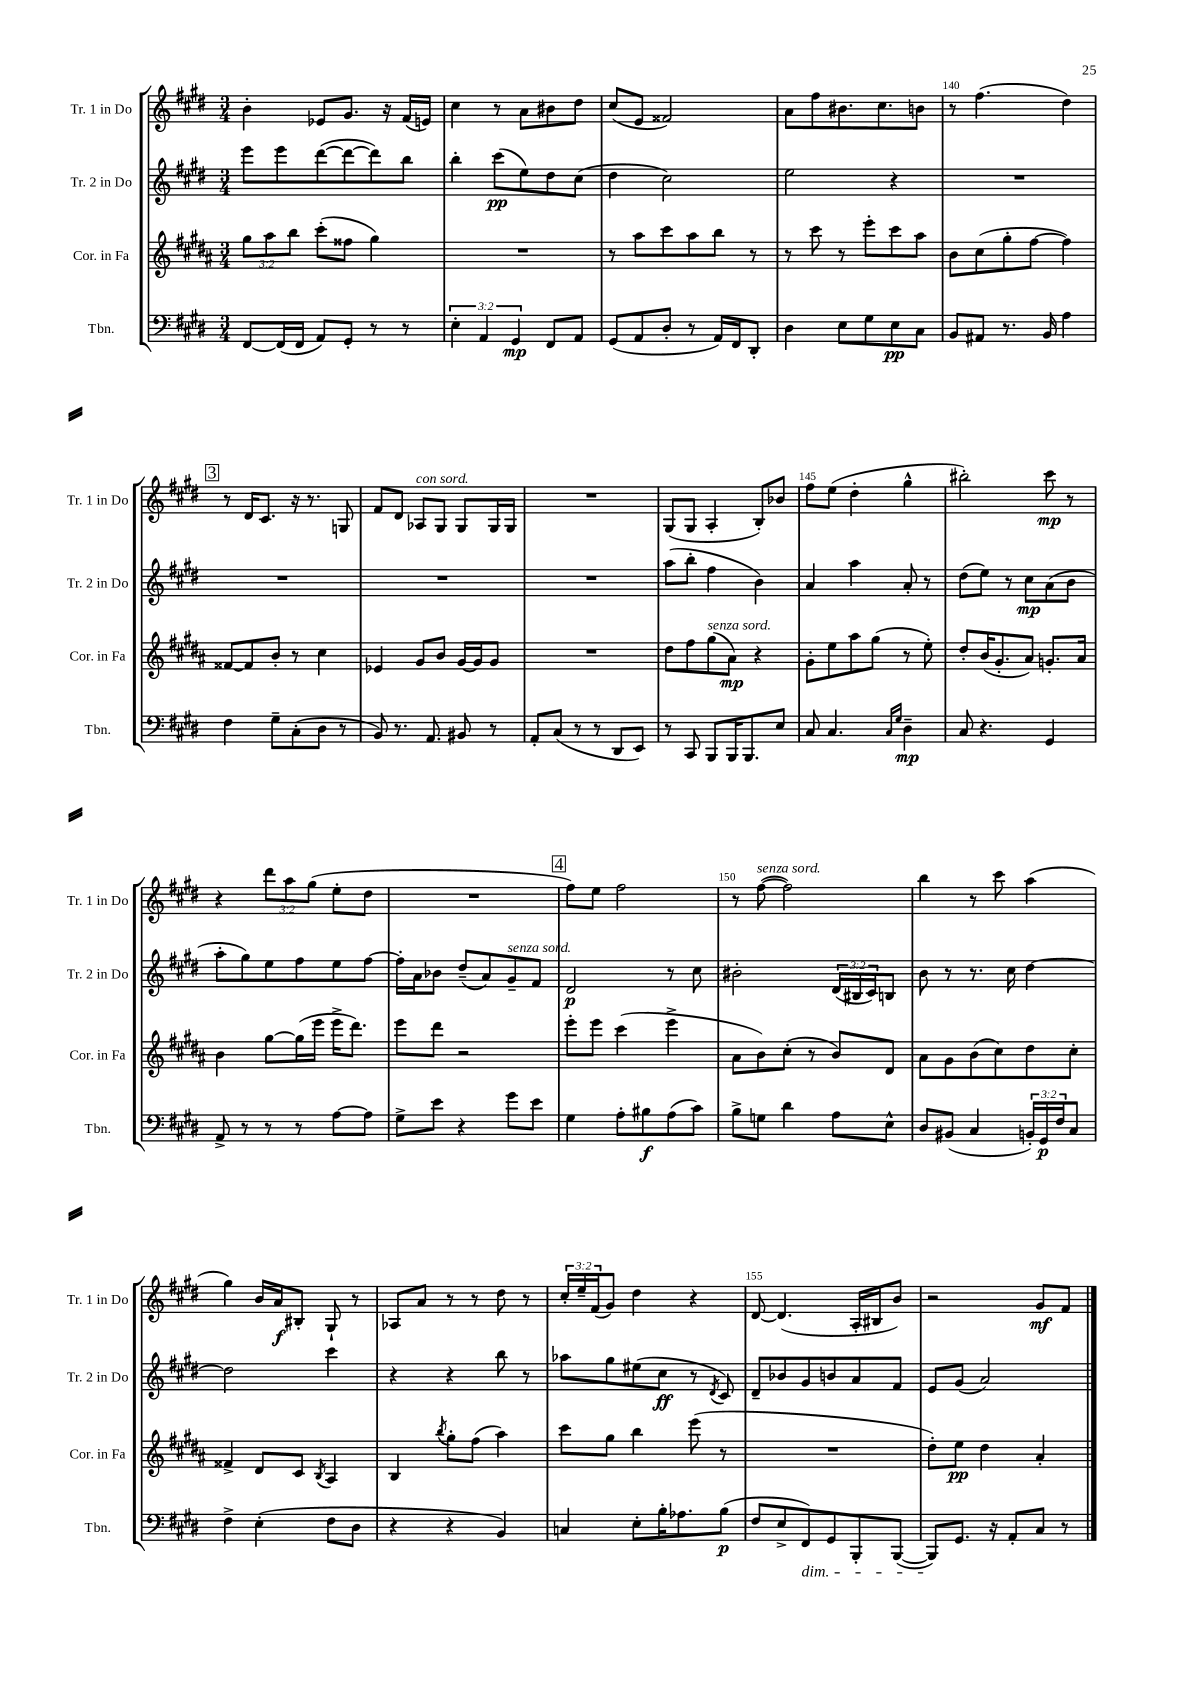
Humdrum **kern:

**kern	**dynam	**kern	**dynam	**kern	**dynam	**kern	**dynam
*part4	*part4	*part3	*part3	*part2	*part2	*part1	*part1
*staff4	*staff4	*staff3	*staff3	*staff2	*staff2	*staff1	*staff1
*I"Tbn.	*	*I"Cor. in Fa	*	*I"Tr. 2 in Do	*	*I"Tr. 1 in Do	*
*I'Tbn.	*	*I'Cor. in Fa	*	*I'Tr. 2 in Do	*	*I'Tr. 1 in Do	*
*clefF4	*	*clefG2	*	*clefG2	*	*clefG2	*
*k[f#c#g#d#]	*	*k[f#c#g#d#a#]	*	*k[f#c#g#d#]	*	*k[f#c#g#d#]	*
*M3/4	*	*M3/4	*	*M3/4	*	*M3/4	*
=136	=136	=136	=136	=136	=136	=136	=136
[8FF#/L	.	12gg#\L	.	8eee\L	.	4b'\	.
.	.	12aa#\	.	.	.	.	.
(16FF#/L]	.	.	.	8eee\	.	.	.
.	.	12bb\J	.	.	.	.	.
16FF#/JJ	.	.	.	.	.	.	.
8AA/L)	.	(8ccc#'\L	.	([8ddd#\	.	8e-X/L	.
8GG#'/J	.	8ff##X\J	.	8ddd#\_	.	8.g#/J	.
8r	.	4gg#\)	.	8ddd#\])	.	.	.
.	.	.	.	.	.	16r	.
8r	.	.	.	8bb\J	.	(16f#/LL	.
.	.	.	.	.	.	16en/JJ)	.
=137	=137	=137	=137	=137	=137	=137	=137
6E'\	.	2.r	.	4bb'\	.	4cc#\	.
6AA/	.	.	.	.	.	.	.
.	.	.	.	(8ccc#\L	pp	8r	.
6GG#/	mp	.	.	.	.	.	.
.	.	.	.	8ee\)	.	8a\L	.
8FF#/L	.	.	.	8dd#\	.	8b#X\	.
8AA/J	.	.	.	(8cc#\J	.	8dd#\J	.
=138	=138	=138	=138	=138	=138	=138	=138
(8GG#/L	.	8r	.	4dd#\	.	(8cc#/L	.
8AA/	.	8aa#\L	.	.	.	8e/J	.
8D#'/J	.	8ccc#\	.	2cc#\)	.	2f##X/)	.
8r	.	8aa#\	.	.	.	.	.
16AA/LL)	.	8bb\J	.	.	.	.	.
16FF#/J	.	.	.	.	.	.	.
8DD#'/J	.	8r	.	.	.	.	.
=139	=139	=139	=139	=139	=139	=139	=139
4D#\	.	8r	.	2ee\	.	8a\L	.
.	.	8ccc#\	.	.	.	8ff#\	.
8E\L	.	8r	.	.	.	8.b#X\	.
8G#\	.	8eee'\L	.	.	.	.	.
.	.	.	.	.	.	8.cc#\	.
8E\	pp	8ccc#\	.	4r	.	.	.
8C#\J	.	8aa#\J	.	.	.	8bn\J	.
=140	=140	=140	=140	=140	=140	=140	=140
8BB/L	.	8b\L	.	2.r	.	8r	.
8AA#X/J	.	(8cc#\	.	.	.	(4.ff#\	.
8.r	.	8gg#'\	.	.	.	.	.
.	.	[8ff#\J	.	.	.	.	.
16BB/	.	.	.	.	.	.	.
4A\	.	4ff#\])	.	.	.	4dd#\)	.
!!LO:LB:g=z
!!LO:REH:place=s1:t=3
=141	=141	=141	=141	=141	=141	=141	=141
4F#\	.	[8f##X/L	.	2.r	.	8r	.
.	.	8f##/]	.	.	.	16d#/KL	.
.	.	.	.	.	.	8.c#/J	.
8G#~\L	.	8b'/J	.	.	.	.	.
(8C#'\	.	8r	.	.	.	16r	.
.	.	.	.	.	.	8.r	.
8D#\J	.	4cc#\	.	.	.	.	.
8r	.	.	.	.	.	8Gn/	.
=142	=142	=142	=142	=142	=142	=142	=142
8BB/)	.	4e-X/	.	2.r	.	8f#/L	.
8.r	.	.	.	.	.	8d#/J	.
!	!	!	!	!	!	!LO:TX:a:i:t=con sord.	!
.	.	8g#/L	.	.	.	8A-X/L	.
8.AA/	.	.	.	.	.	.	.
.	.	8b/J	.	.	.	8G#/J	.
8BB#X/	.	[16g#/LL	.	.	.	8G#/L	.
.	.	16g#/J]	.	.	.	.	.
8r	.	8g#/J	.	.	.	16G#/L	.
.	.	.	.	.	.	16G#/JJ	.
=143	=143	=143	=143	=143	=143	=143	=143
8AA'/L	.	2.r	.	2.r	.	2.r	.
(8C#/J	.	.	.	.	.	.	.
8r	.	.	.	.	.	.	.
8r	.	.	.	.	.	.	.
8DD#/L	.	.	.	.	.	.	.
8EE/J)	.	.	.	.	.	.	.
=144	=144	=144	=144	=144	=144	=144	=144
8r	.	8dd#\L	.	(8aa\L	.	(8G#/L	.
8CC#/	.	8ff#\	.	8bb'\J	.	8G#/J	.
!	!	!LO:TX:a:i:t=senza sord.	!	!	!	!	!
8BBB/L	.	(8gg#\	.	4ff#\	.	4A'/	.
16BBB/K	.	8a#\J)	mp	.	.	.	.
8.BBB/	.	.	.	.	.	.	.
.	.	4r	.	4b\)	.	8B'/L)	.
8E/J	.	.	.	.	.	8b-X/J	.
=145	=145	=145	=145	=145	=145	=145	=145
8C#/	.	8g#'\L	.	4a/	.	8ff#\L	.
4.C#/	.	8ee\	.	.	.	(8ee\J	.
.	.	8aa#\	.	4aa\	.	4dd#'\	.
.	.	(8gg#\J	.	.	.	.	.
16qqC#/LL	.	.	.	.	.	.	.
16qqG#/JJ	.	.	.	.	.	.	.
4D#~\	mp	8r	.	8a'/	.	4gg#^^\	.
.	.	8ee'\)	.	8r	.	.	.
=146	=146	=146	=146	=146	=146	=146	=146
8C#/	.	8dd#'/L	.	(8dd#\L	.	2bb#X'\)	.
4.r	.	(16b/K	.	8ee\J)	.	.	.
.	.	8.g#'/	.	.	.	.	.
.	.	.	.	8r	.	.	.
.	.	8a#/J)	.	8cc#\L	mp	.	.
4GG#/	.	8.gn'/L	.	(8a\	.	8ccc#\	mp
.	.	.	.	8b\J	.	8r	.
.	.	16a#/Jk	.	.	.	.	.
!!LO:LB:g=z
=147	=147	=147	=147	=147	=147	=147	=147
8AA^/	.	4b\	.	8aa'\L	.	4r	.
8r	.	.	.	8gg#\)	.	.	.
8r	.	[8gg#\L	.	8ee\	.	12ddd#\L	.
.	.	.	.	.	.	12aa\	.
8r	.	(16gg#\L]	.	8ff#\	.	.	.
.	.	.	.	.	.	(12gg#\J	.
.	.	16eee\JJ	.	.	.	.	.
[8A\L	.	16eee^\KL	.	8ee\	.	8ee'\L	.
.	.	8.ddd#\J)	.	.	.	.	.
8A\J]	.	.	.	[8ff#\J	.	8dd#\J	.
=148	=148	=148	=148	=148	=148	=148	=148
8G#^\L	.	8eee\L	.	16ff#'\LL]	.	2.r	.
.	.	.	.	16a\J	.	.	.
8e\J	.	8ddd#\J	.	8b-X\J	.	.	.
4r	.	2r	.	(8dd#~/L	.	.	.
.	.	.	.	8a/)	.	.	.
!	!	!	!	!LO:TX:a:i:t=senza sord.	!	!	!
8g#\L	.	.	.	8g#~/	.	.	.
8e\J	.	.	.	8f#/J	.	.	.
!!LO:REH:place=s1:t=4
=149	=149	=149	=149	=149	=149	=149	=149
4G#\	.	8eee'\L	.	2d#/	p	8ff#\L)	.
.	.	8eee\J	.	.	.	8ee\J	.
8A'\L	.	(4ccc#\	.	.	.	2ff#\	.
8B#X\	f	.	.	.	.	.	.
(8A\	.	4eee^\	.	8r	.	.	.
8c#\J)	.	.	.	8cc#\	.	.	.
=150	=150	=150	=150	=150	=150	=150	=150
8B^\L	.	8a#\L	.	2b#X'\	.	8r	.
!	!	!	!	!	!	!LO:TX:a:i:t=senza sord.	!
8Gn\J	.	8b\)	.	.	.	([8ff#\	.
4d#\	.	(8cc#'\J	.	.	.	2ff#\])	.
.	.	8r	.	.	.	.	.
8A\L	.	8b/L)	.	(24d#/LL	.	.	.
.	.	.	.	24B#X/	.	.	.
.	.	.	.	24c#/J)	.	.	.
8E^^\J	.	8d#/J	.	8Bn/J	.	.	.
=151	=151	=151	=151	=151	=151	=151	=151
8D#/L	.	8a#\L	.	8b\	.	4bb\	.
(8BB#X/J	.	8g#\	.	8r	.	.	.
4C#/	.	(8b\	.	8.r	.	8r	.
.	.	8cc#\)	.	.	.	8ccc#\	.
.	.	.	.	16cc#\	.	.	.
24BBn'/LL)	.	8dd#\	.	[4dd#\	.	(4aa\	.
24GG#/	p	.	.	.	.	.	.
24F#/J	.	.	.	.	.	.	.
8C#/J	.	8cc#'\J	.	.	.	.	.
!!LO:LB:g=z
=152	=152	=152	=152	=152	=152	=152	=152
4F#^\	.	4f##X^/	.	2dd#\]	.	4gg#\)	.
(4E'\	.	8d#/L	.	.	.	16b/LL	.
.	.	.	.	.	.	16a/J	f
.	.	8c#/J	.	.	.	8B#X'/J	.
.	.	8qB/	.	.	.	.	.
8F#\L	.	4A#/	.	4ccc#\	.	8G#`/	.
8D#\J	.	.	.	.	.	8r	.
=153	=153	=153	=153	=153	=153	=153	=153
4r	.	4B/	.	4r	.	8A-X/L	.
.	.	.	.	.	.	8a/J	.
.	.	8qbb/	.	.	.	.	.
4r	.	8gg#'\L	.	4r	.	8r	.
.	.	(8ff#\J	.	.	.	8r	.
4BB/)	.	4aa#\)	.	8bb\	.	8dd#\	.
.	.	.	.	8r	.	8r	.
=154	=154	=154	=154	=154	=154	=154	=154
4Cn/	.	8ccc#\L	.	8aa-X\L	.	24cc#'/LL	.
.	.	.	.	.	.	24ee~/	.
.	.	.	.	.	.	(24f#/J	.
.	.	8gg#\J	.	8gg#\	.	8g#/J)	.
8E'\L	.	4bb\	.	(8ee#X\	.	4dd#\	.
16B'\K	.	.	.	8cc#\J	ff	.	.
8.A-X\	.	.	.	.	.	.	.
.	.	(8eee\	.	8r	.	4r	.
.	.	.	.	8qd#/	.	.	.
(8B\J	p	8r	.	8c#/)	.	.	.
=155	=155	=155	=155	=155	=155	=155	=155
8F#/L	.	2.r	.	8d#~/L	.	[8d#/	.
8E^/	.	.	.	8b-X/	.	(4.d#/]	.
!LO:TX:b:i:t=dim.	!	!	!	!	!	!	!
8FF#/)	.	.	.	8g#/	.	.	.
8GG#/	.	.	.	8bn/	.	.	.
8BBB'/	.	.	.	8a/	.	16A'/LL	.
.	.	.	.	.	.	16B#X/J	.
([8BBB/J	.	.	.	8f#/J	.	8b/J)	.
=156	=156	=156	=156	=156	=156	=156	=156
8BBB/L])	.	8dd#'\L)	.	8e/L	.	2r	.
8.GG#/J	.	8ee\J	pp	(8g#/J	.	.	.
.	.	4dd#\	.	2a/)	.	.	.
16r	.	.	.	.	.	.	.
8AA'/L	.	.	.	.	.	.	.
8C#/J	.	4a#'/	.	.	.	8g#/L	mf
8r	.	.	.	.	.	8f#/J	.
==	==	==	==	==	==	==	==
*-	*-	*-	*-	*-	*-	*-	*-
